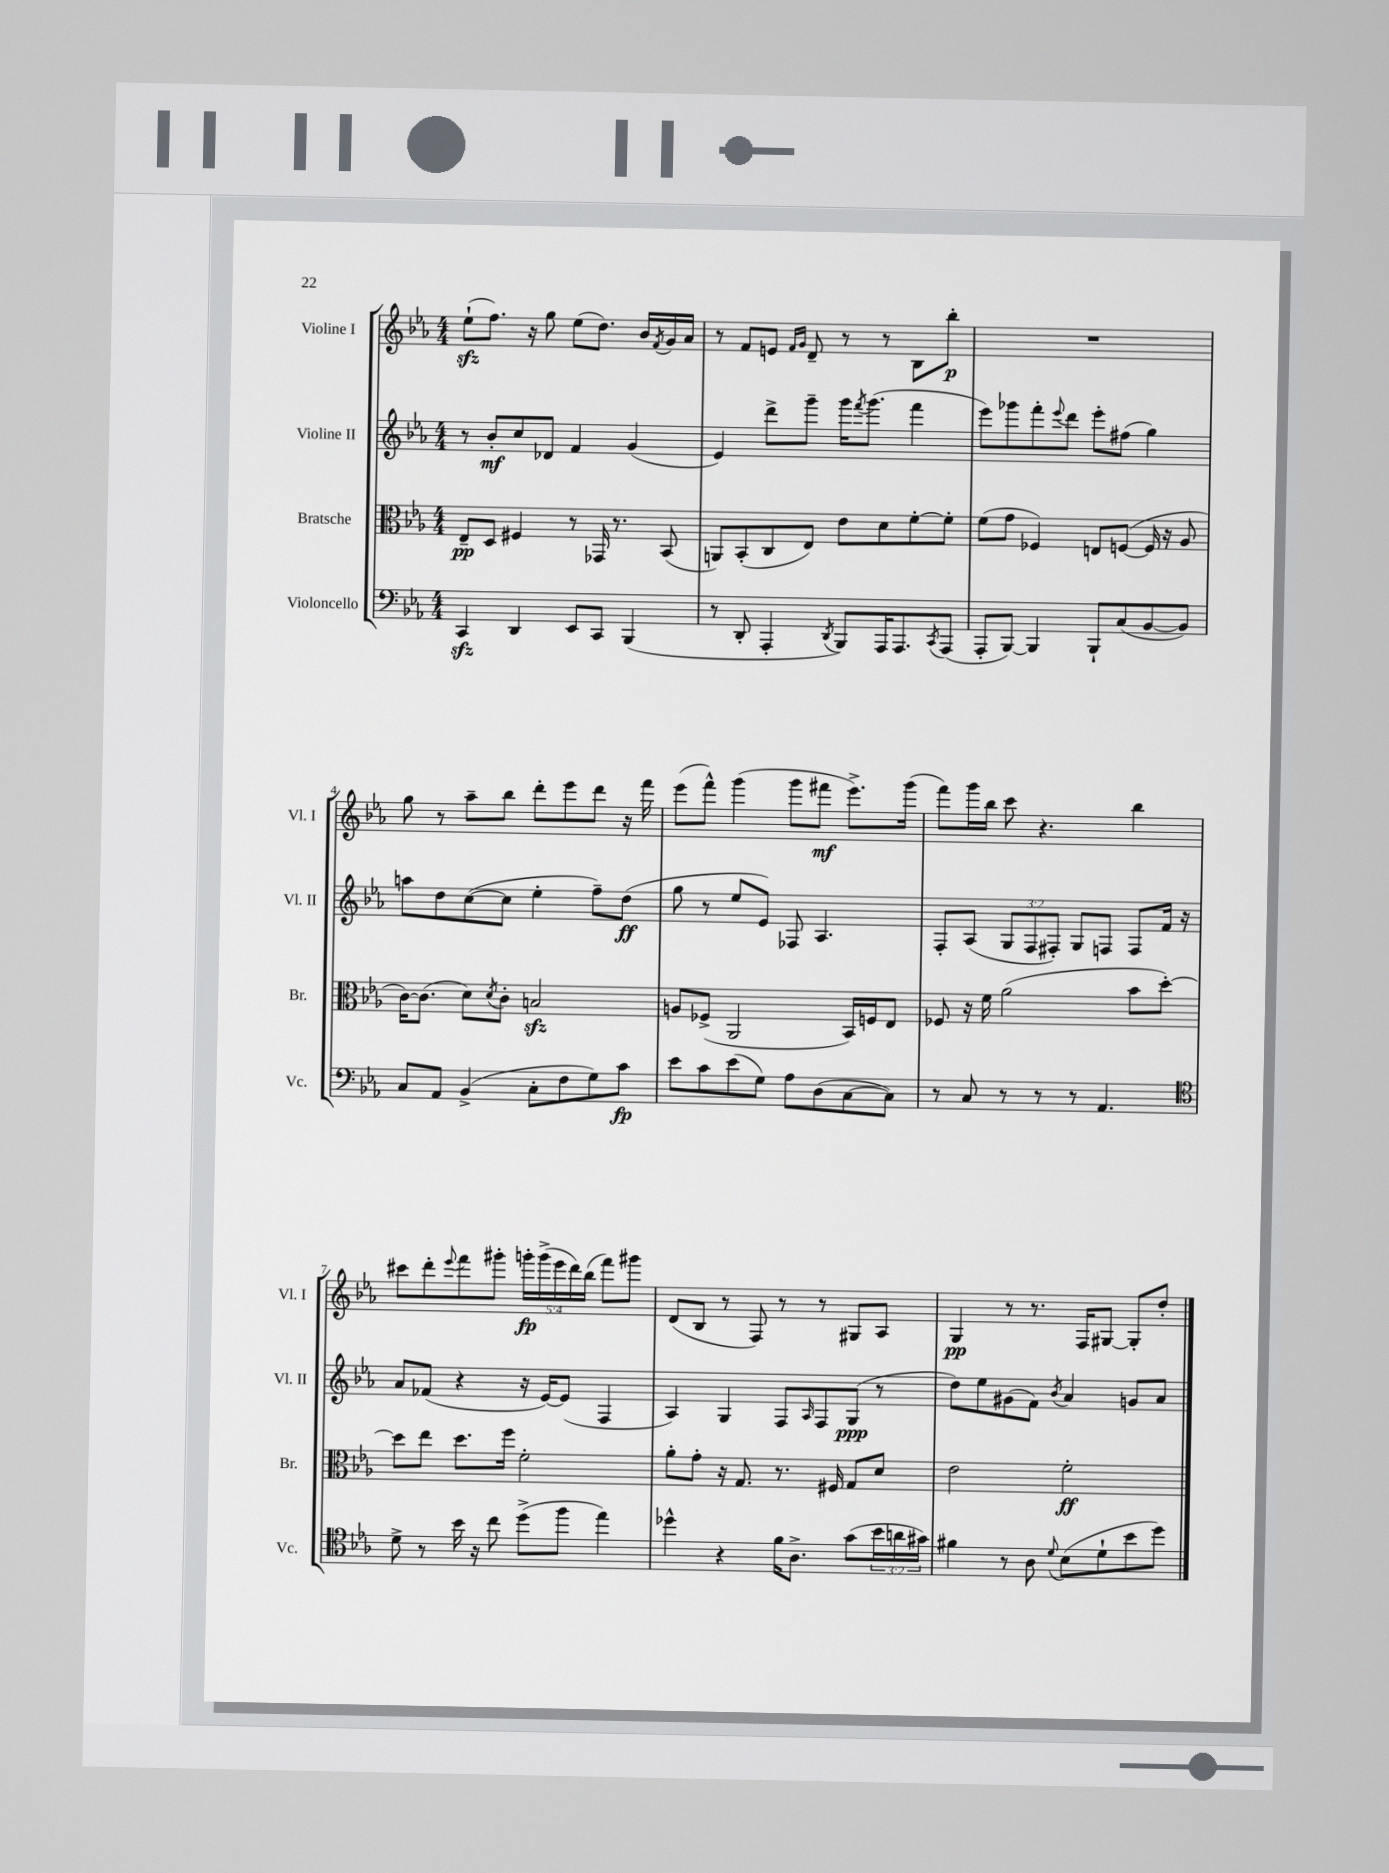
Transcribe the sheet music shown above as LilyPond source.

<<
\new StaffGroup <<
\new Staff = "s0" \with { instrumentName = "Violine I" shortInstrumentName = "Vl. I" } {
    \clef treble \key ees \major \numericTimeSignature \time 4/4 \override Staff.TupletNumber.text = #tuplet-number::calc-fraction-text
    ees''8-!\sfz( f''8.) r16 g''8 ees''8( d''8.) bes'16 \acciaccatura { f'8 } g'16 aes'16 |
    r8 f'8 e'8 \grace { f'16 g'16 } d'8-- r8 r8 bes8 bes''8-.\p |
    R1 |
    g''8 r8 aes''8-- bes''8 d'''8-. ees'''8 d'''8 r16 f'''16 |
    ees'''8( f'''8-^) g'''4( g'''8 fis'''8\mf ees'''8.->) g'''16( |
    f'''8) g'''16 bes''16 c'''8 r4. bes''4 |
    cis'''8 d'''8-. \appoggiatura { ees'''8 } f'''8 gis'''8-. \tuplet 5/4 { g'''16-.\fp g'''16->( ees'''16 d'''16) bes''16( } f'''8) gis'''8 |
    d'8( bes8 r8 f8) r8 r8 gis8 aes8 |
    g4\pp r8 r8. f16 gis8~ gis8-. d''8-. \bar "|." |
}
\new Staff = "s1" \with { instrumentName = "Violine II" shortInstrumentName = "Vl. II" } {
    \clef treble \key ees \major \numericTimeSignature \time 4/4 \override Staff.TupletNumber.text = #tuplet-number::calc-fraction-text
    r8 bes'8-.\mf c''8 des'8 f'4 g'4( |
    ees'4) d'''8-> g'''8-- g'''16 \acciaccatura { f'''8 } g'''8.( f'''4 |
    ees'''8) ges'''8 f'''8-. \appoggiatura { ees'''8 } d'''8 ees'''8-. fis''8( g''4) |
    a''8 d''8 c''8~( c''8 ees''4-. f''8--) d''8\ff( |
    g''8 r8 ees''8 ees'8) fes8 aes4. |
    f8-. aes8( \tuplet 3/2 { g8 f8 fis8-.) } g8 f8 f8 f'16 r16 |
    aes'8 fes'8( r4 r16 ees'16~) ees'8( f4 |
    aes4) g4 f8 \grace { aes16 } f8 g8\ppp( r8 |
    d''8) ees''8 gis'8( f'8) \acciaccatura { bes'8 } aes'4 g'8 aes'8 \bar "|." |
}
\new Staff = "s2" \with { instrumentName = "Bratsche" shortInstrumentName = "Br." } {
    \clef alto \key ees \major \numericTimeSignature \time 4/4
    ees8--\pp d8 fis4 r8 ges,16 r8. bes,8( |
    a,8) bes,8-.( c8 ees8) ees'8 d'8 f'8~-. f'8-. |
    f'8( g'8 fes4) e8 f8~( f16 r16 aes8 |
    c'16~) c'8.( d'8) \acciaccatura { d'8 } c'8-. b2\sfz |
    a8 fes8->( aes,2 bes,16) f16 ees8 |
    fes8 r16 f'16 aes'2( bes'8 d''8~-.) |
    d''8 ees''8 d''8. f''16 f'2-. |
    aes'8-. g'8-. r16 g8. r8. fis16 g8 d'8 |
    ees'2 f'2-.\ff \bar "|." |
}
\new Staff = "s3" \with { instrumentName = "Violoncello" shortInstrumentName = "Vc." } {
    \clef bass \key ees \major \numericTimeSignature \time 4/4 \override Staff.TupletNumber.text = #tuplet-number::calc-fraction-text
    c,4\sfz d,4 ees,8 c,8 bes,,4( |
    r8 d,8-. aes,,4-. \acciaccatura { d,8 } bes,,8) aes,,16 aes,,8. \acciaccatura { c,8 } aes,,8( |
    aes,,8-. bes,,8~) bes,,4 bes,,8-! c8( bes,8~ bes,8) |
    c8 aes,8 bes,4->( c8-. f8 g8) c'8\fp |
    ees'8 c'8 ees'8( g8) aes8 d8( c8~ c8) |
    r8 c8 r8 r8 r8 aes,4. |
    \clef tenor d'8-> r8 bes'16 r16 c''8 d''8->( f''8 ees''4) |
    des''4-^ r4 f'16 aes8.-> g'8( \tuplet 3/2 { bes'16 a'16 gis'16) } |
    fis'4 r8 aes8 \appoggiatura { d'8 } bes8( d'8-! bes'8 d''8) \bar "|." |
}
>>
>>
